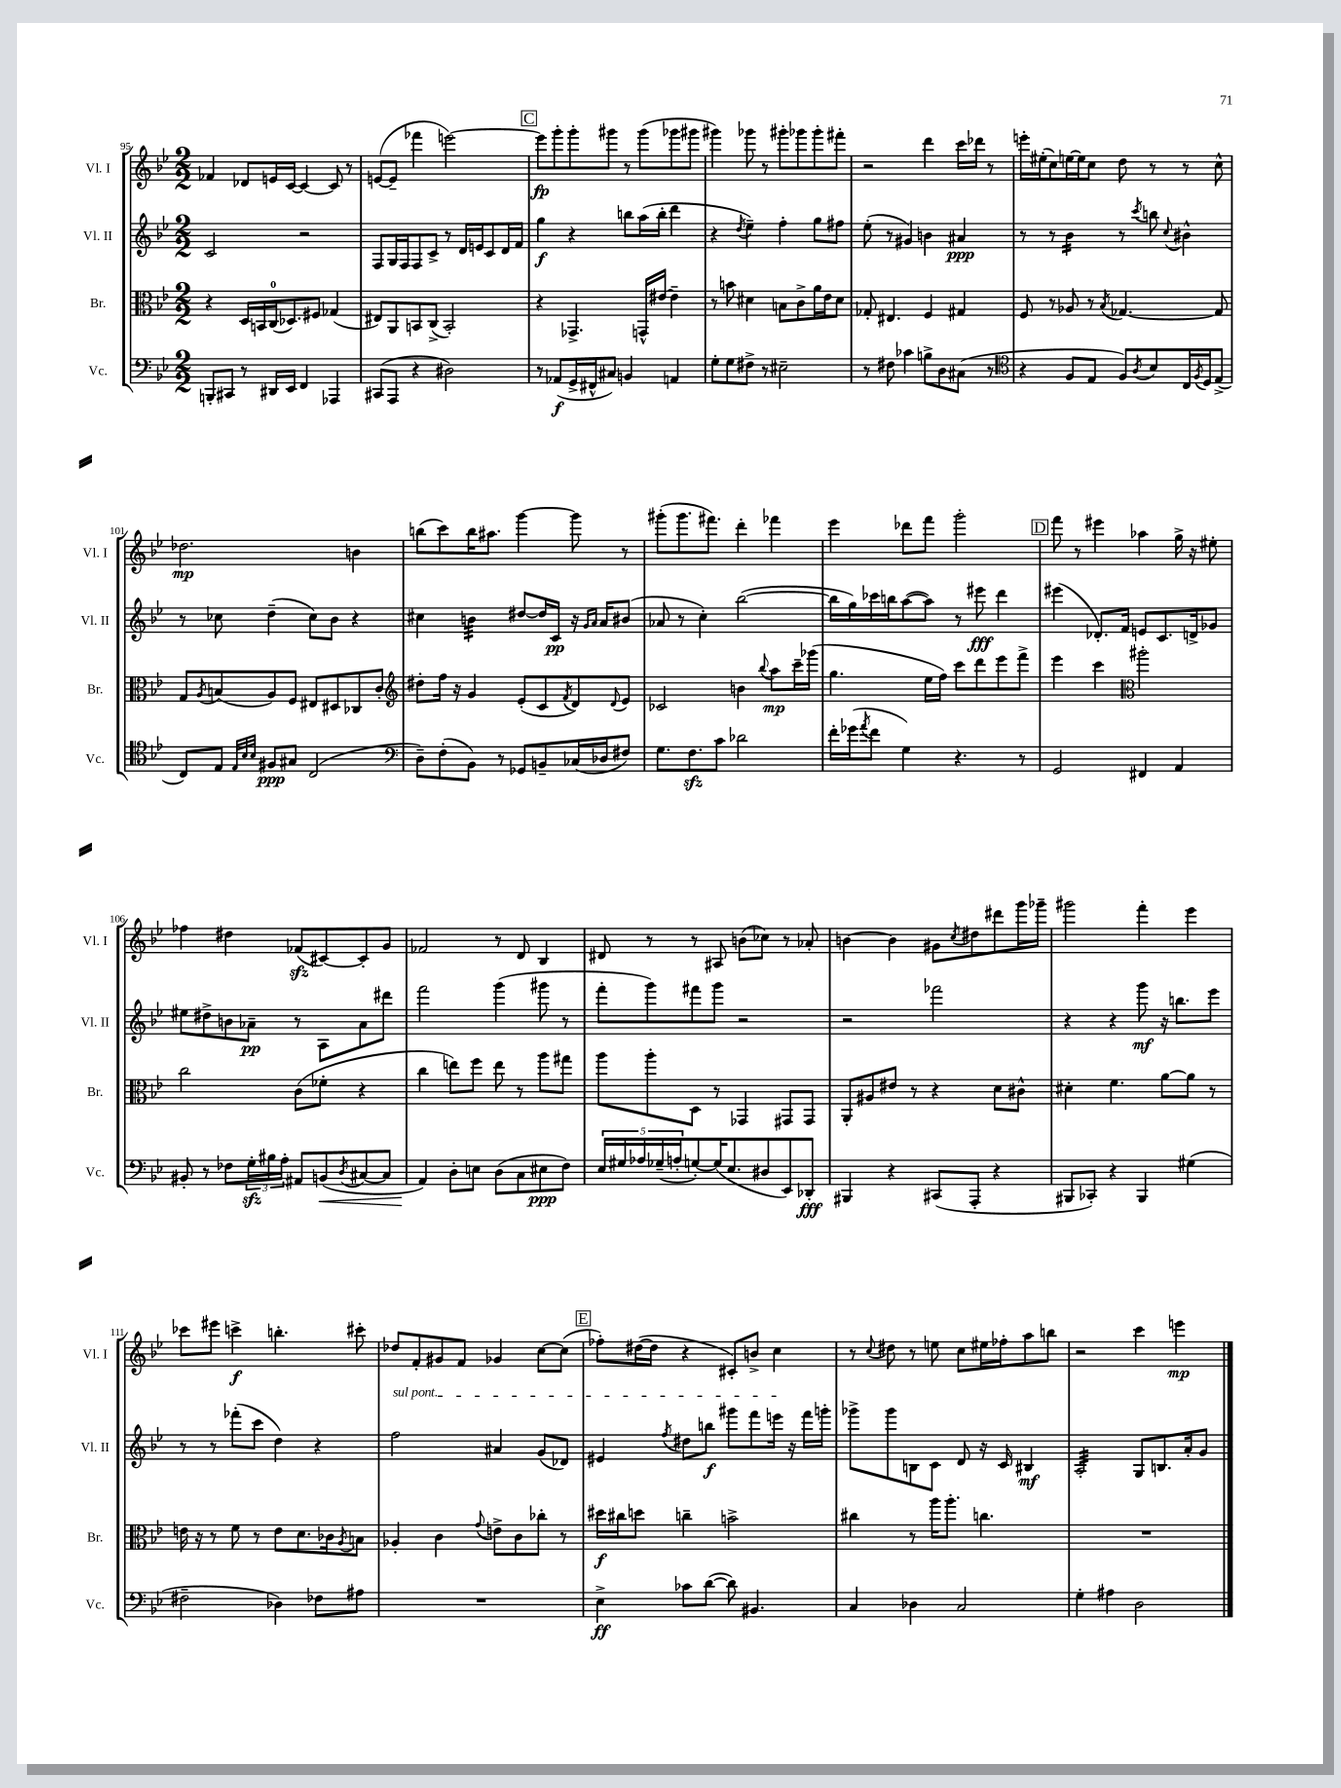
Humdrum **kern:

**kern	**kern	**kern	**kern
*staff4	*staff3	*staff2	*staff1
*clefF4	*clefC3	*clefG2	*clefG2
*k[b-e-]	*k[b-e-]	*k[b-e-]	*k[b-e-]
*M2/2	*M2/2	*M2/2	*M2/2
8BBB'	4r	2c	4f-
8CC#	.	.	.
8r	16D	.	8d-
.	16BB	.	.
16DD#	(16C	.	16e
16EE-	8.D-)	.	[16c
4FF	.	2r	4c_
.	8F#	.	.
4AAA-	(4G-	.	8c]
.	.	.	8r
=	=	=	=
(8CC#	8E#)	8F	([8e
8AAA	8AA	16G	8e~]
.	.	16F	.
4r	8BB	8F	4fff-
.	(8C^	8c^	.
2D#)	2BB')	8r	[2eee)
.	.	16d	.
.	.	16e	.
.	.	8c	.
.	.	16d	.
.	.	16f	.
=	=	=	=
8r	4r	4gg	8eee]
(8AA-	.	.	8ggg'
16GG^	4.GG-^	4r	8ggg'
16FF#^^	.	.	.
8C#)	.	.	8ggg#
4BB	.	8bb	8r
.	16GG^^	(16aa	(8ggg#
.	[16e#	16bb'	.
4AA	4e#~]	4ddd	8ggg-
.	.	.	8ggg#
=	=	=	=
8G'	8r	4r	4ggg#)
8G	8b	.	.
.	.	8qdd	.
8F#^	4d#	4ee-~)	8ggg-
8r	.	.	8r
2E#~	8B	4ff'	8ggg#'
.	8c^	.	8ggg-
.	16a	8gg	8ggg-'
.	16e-	.	.
.	8d#	8ff#	8fff#'
=	=	=	=
8r	8G-'	(8ee-'	2r
8F#	4.E#	8r	.
4c-	.	4g#)	.
8B^	4F	4b	4ddd
8D	.	.	.
(8C#	4G#	4a#	16ccc
.	.	.	16ddd-
8r	.	.	8r
=	=	=	=
*clefC4	*	*	*
4r	8F	8r	16eee'
.	.	.	(16ee#'
.	8r	8r	8cc)
8F	8A-	4b-	[16ee
.	.	.	16ee]
8E-	8r	.	8cc
.	8qB-	.	.
8F)	[4.G-	8r	8dd
8qA	.	8qccc	.
8B-	.	8bb	8r
.	.	8qqcc	.
16C	.	4b#^^	8r
8qF	.	.	.
16D	.	.	.
(8E-^	8G-]	.	8cc^^
=	=	=	=
8C)	8G	8r	2.dd-
.	8qA	.	.
8E-	(8B	8cc-	.
32qqE-	.	.	.
32qqB-	.	.	.
32qqB-	.	.	.
8F#	8A)	(4dd~	.
8G#	8F	.	.
(2C	8E#	8cc-)	.
.	8D#	8b-	.
.	8C-	4r	4b
.	8c'	.	.
=	=	=	=
*clefF4	*clefG2	*	*
8D~)	8dd#'	4cc#	(8bb
(8F'	16ff	.	8ccc)
.	16r	.	.
8BB-)	4g	4b	16bb
.	.	.	8.aa#
8r	.	.	.
8GG-	(8e-'	[8dd#	[4ggg
8BB~	8c	16dd#]	.
.	.	16c	.
.	8qf	.	.
(16C-	8d)	16r	8ggg]
.	.	16qqg	.
.	.	16qqa	.
16D-	.	16a	.
.	8qqd	.	.
8F#)	8e-	(8b#	8r
=	=	=	=
8.G	2c-	8a-	(8ggg#'
.	.	8r	8.ggg#
8.F	.	.	.
.	.	4cc')	.
.	.	.	8.fff#)
8c	.	.	.
2d-	4b	([2bb-	4ddd'
.	8qqbb-	.	.
.	8aa	.	4fff-
.	16ccc~	.	.
.	(16ggg-	.	.
=	=	=	=
16f'	4.gg	16bb-]	4eee-
(16g-	.	16gg)	.
8qa	.	.	.
8f	.	16ccc-	.
.	.	16bb	.
4G)	.	([8aa	8ddd-
.	16ee-	8aa])	8fff
.	16ff)	.	.
4.r	8ccc	8r	2ggg'
.	8ddd	8eee#	.
.	8eee-	4ddd	.
8r	8fff^	.	.
=	=	=	=
2GG	4eee-	(4eee#	8fff
.	.	.	8r
.	4ccc	8.d-')	4eee#
.	.	16f	.
*	*clefC3	*	*
4FF#	2aa#'	8e	4aa-
.	.	8.c	.
4AA	.	.	16gg^
.	.	16d^	16r
.	.	8g-	8ee#'
=	=	=	=
8BB#'	2cc	8ee#	4ff-
8r	.	8dd#^	.
8F-	.	8b	4dd#
24G'	.	8a-~	.
24B#	.	.	.
24A'	.	.	.
8AA#	(8c	8r	(8f-
(8BB	8f-'	8A	[8c#)
8qD	.	.	.
[8C#	4r	8a-	8c#']
8C#]	.	8ddd#	8g
=	=	=	=
4AA)	4cc	2fff	2f-
8D'	8ee)	.	.
8E	8ff	.	.
(8D	8ee	(4ggg	8r
8C	8r	.	8d
8E#	8aa	8ggg#	4B-
8F)	8gg#	8r	.
=	=	=	=
20E-	8aa	8fff'	8d#
20G#	.	.	.
20A-	.	.	.
.	8aa'	8ggg)	8r
(20G-~	.	.	.
20A'	.	.	.
[8G')	8D	8fff#	8r
(16G]	8r	8ggg	8A#
8.E-	.	.	.
.	4GG-	2r	(8b
8D#	.	.	8cc-)
8EE-)	8GG#	.	8r
8DD-'	8GG#	.	8a-'
=	=	=	=
4BBB#	8AA'	2r	[4b
.	8A#	.	.
4r	8e#	.	4b]
.	8r	.	.
(8CC#	4r	2fff-	8g#
.	.	.	8qcc
8AAA'	.	.	8dd#
4r	8d	.	8ddd#
.	8c#^^	.	16ggg
.	.	.	16ggg-~
=	=	=	=
8BBB#	4d#'	4r	2ggg#
8CC-')	.	.	.
4r	4.f	4r	.
4BBB#	.	8ggg	4fff'
.	[8a	16r	.
.	.	8.bb	.
(4G#	8a]	.	4eee-
.	8r	8eee-	.
=	=	=	=
2F#~	16e	8r	8ccc-
.	16r	.	.
.	8r	8r	8eee#
.	8f	(8fff-'	4ccc^
.	8r	8ccc	.
4D-)	8e	4dd)	4.bb'
.	8.d	.	.
8F-	.	4r	.
.	16c-	.	.
.	8qA	.	.
8A#	8B	.	8ccc#'
=	=	=	=
1r	4A-'	2ff	8dd-
.	.	.	8f'
.	4c	.	8g#
.	.	.	8f
.	8qqg	.	.
.	8e^	4a#	4g-
.	8c	.	.
.	8cc-'	(8g	[8cc
.	8r	8d-)	(8cc]
=	=	=	=
4E-^	16dd#	4e#	8ff-')
.	16cc#	.	.
.	8dd	.	([16dd#
.	.	.	16dd#]
.	.	8qff	.
8c-	4cc~	8dd#	4r
([8d	.	8bb	.
8d])	2b^	8ggg#	8c#')
4.BB#	.	8fff	8b^
.	.	16eee	4cc
.	.	16r	.
.	.	16fff	.
.	.	16ggg'	.
=	=	=	=
4C	4cc#	8ggg-^	8r
.	.	.	8qqcc
.	.	8ggg-	8dd#
4D-	8r	8B	8r
.	16aa	8c	8ee
.	8.aa'	.	.
2C	.	8d	8cc
.	4.cc	16r	16ee#
.	.	16c	16ff-'
.	.	4B#	8aa
.	.	.	8bb
=	=	=	=
4G'	1r	2A'	2r
4A#	.	.	.
2D	.	8G	4ccc
.	.	8.B	.
.	.	.	4eee
.	.	16a'	.
.	.	8g	.
==	==	==	==
*-	*-	*-	*-
